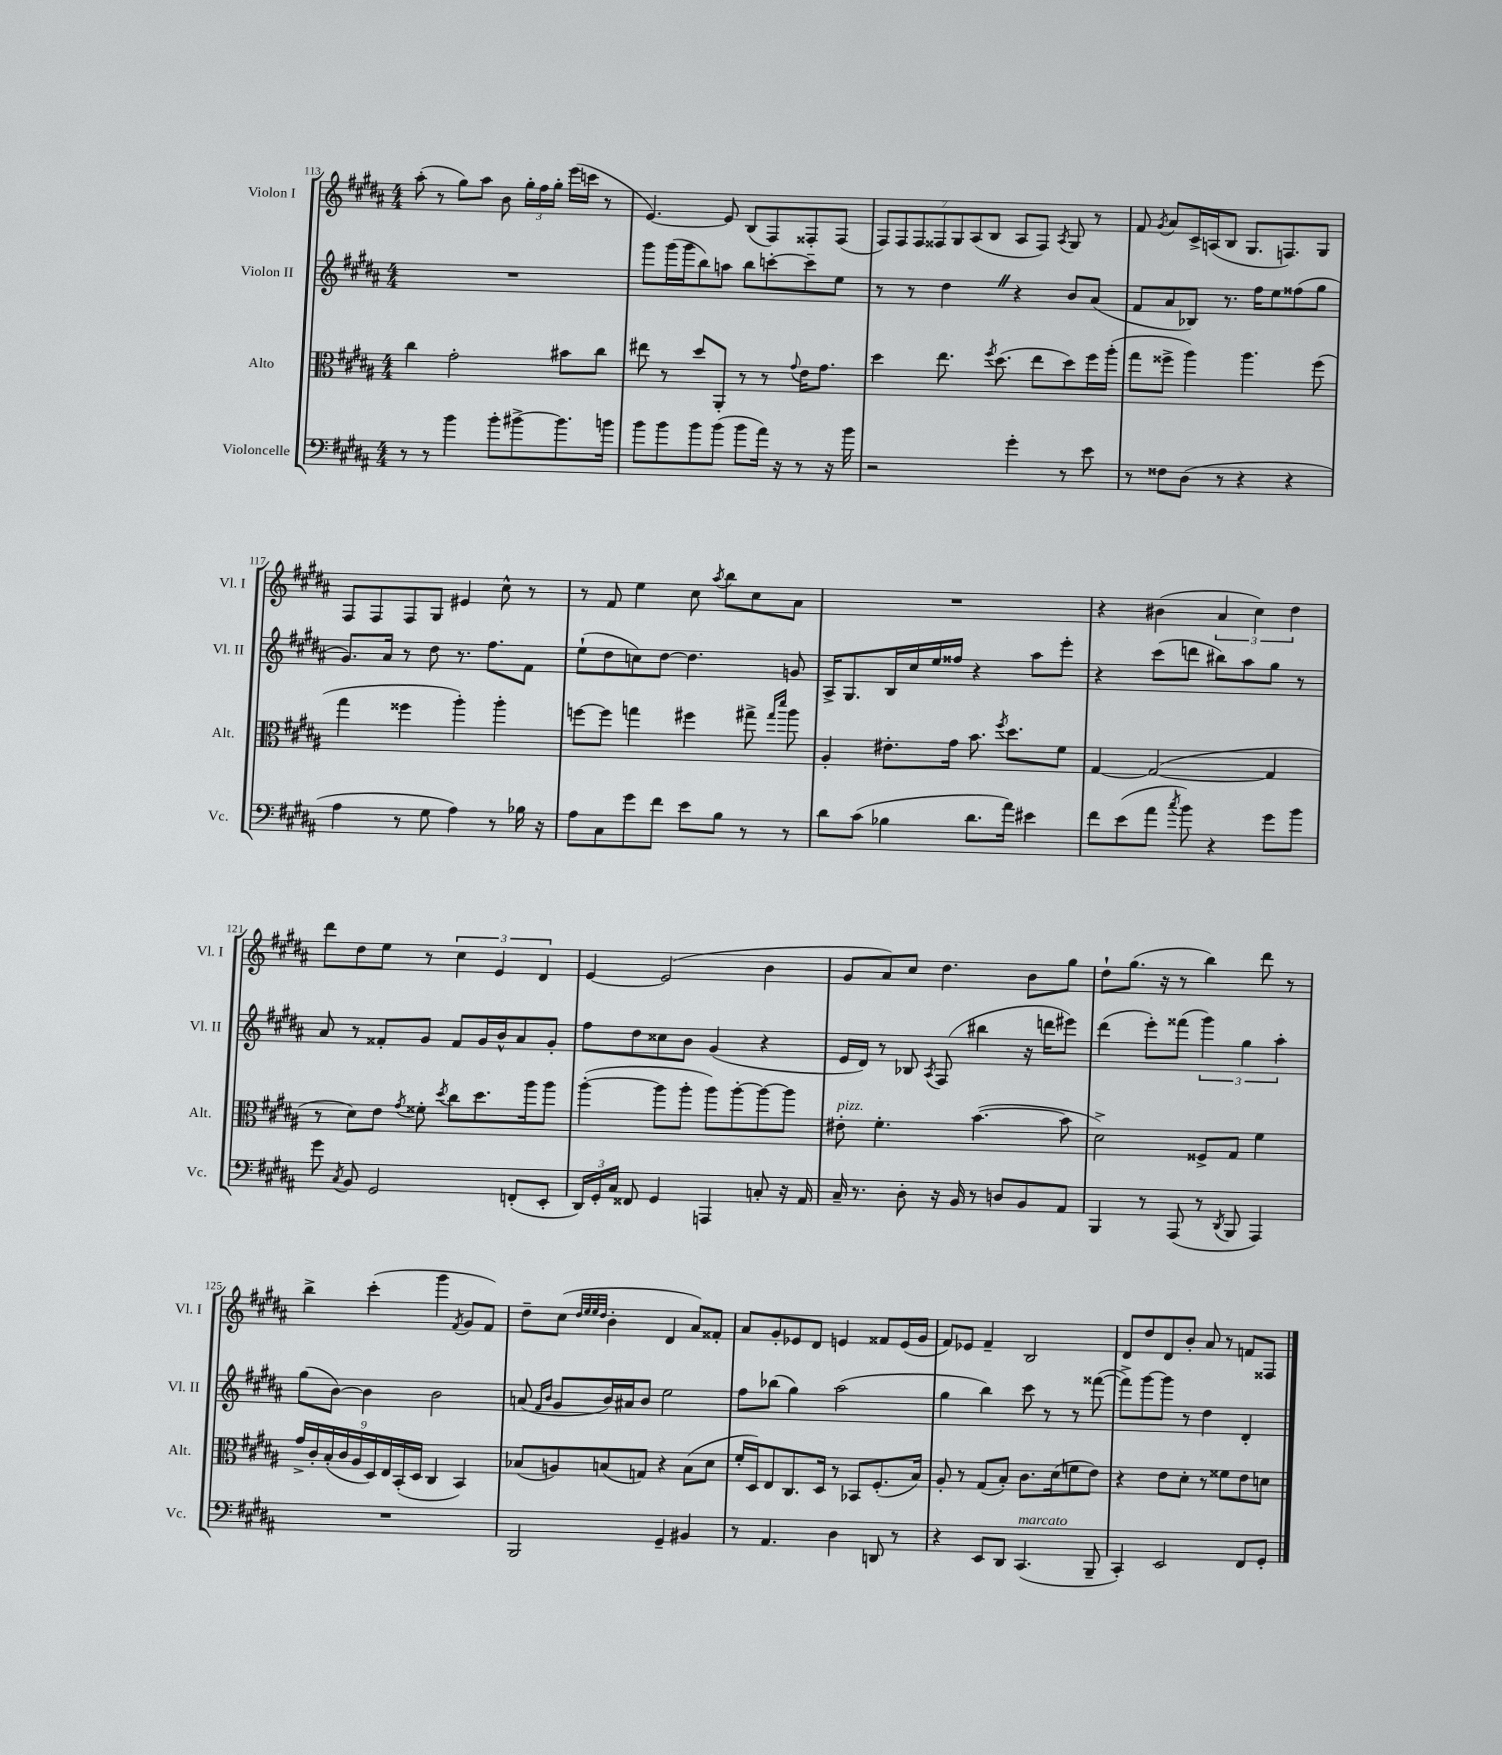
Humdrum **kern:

**kern	**kern	**kern	**kern
*staff4	*staff3	*staff2	*staff1
*clefF4	*clefC3	*clefG2	*clefG2
*k[f#c#g#d#a#]	*k[f#c#g#d#a#]	*k[f#c#g#d#a#]	*k[f#c#g#d#a#]
*M4/4	*M4/4	*M4/4	*M4/4
8r	4cc#	1r	(8aa#'
8r	.	.	8r
4b	2g#'	.	8gg#)
.	.	.	8aa#
8b'	.	.	8b
[8b#^	.	.	24gg#'
.	.	.	24ff#
.	.	.	24gg#'
8.b#]	8b#	.	(16eee
.	.	.	16ccc
.	8cc#	.	8r
16b	.	.	.
=	=	=	=
8b	8ee#	8ggg#	[4.e)
8b	8r	(16ggg#	.
.	.	16ggg#	.
8b	8dd#	8bb)	.
(8b	8AA#'	8aa	8e]
8b	8r	8bb	(8B
16a#)	8r	[8ccc'	8F#)
16r	.	.	.
.	8qqg#	.	.
8r	16e	8ccc~]	8F##'
.	8.g#	.	.
16r	.	8ee	(8F##
16b	.	.	.
=	=	=	=
2r	4dd#	8r	14F#)
.	.	.	14F#
.	.	8r	.
.	.	.	14F#
.	.	.	14F##
.	8.ee	4dd#	.
.	.	.	14G#
.	.	.	(14A#
.	.	.	14B
.	8qff#	.	.
.	(8.dd#	.	.
4g#'	.	4r	8A#
.	8ee	.	8F##)
.	.	.	8qA#
8r	8dd#)	8b	8G#
8e	16ff#	(8a#	8r
.	(16aa#'	.	.
=	=	=	=
8r	8gg#	8f#	8f#
.	.	.	8qg#
8F##	8ff##^	8a#	8a#
(8D#	4aa#)	8B-)	16c#^
.	.	.	(16A
8r	.	8.r	8B
4r	4.aa#	.	8.G#
.	.	16ff#	.
.	.	8ee	.
.	.	.	8.F)
4r	.	(8ff##	.
.	(8ff##	8gg#	8G#
=	=	=	=
4A#	4gg#	8.g#)	8F#
.	.	.	8F#
.	.	16a#	.
8r	4ff##	8r	8F#
8G#	.	8dd#	8G#
4A#)	4aa#')	8.r	4e#
.	.	8.ff#	.
8r	4aa#'	.	8cc#^^
16B-	.	8f#	8r
16r	.	.	.
=	=	=	=
8A#	[8ff	(8ee`	8r
8C#	8ff]	8dd#	8f#
8g#	4gg	8cc)	4ee
8f#	.	[8dd#	.
8e	4ff#	4.dd#]	8cc#
.	.	.	8qaa#
8B	.	.	8bb
8r	8gg#^	.	8cc#
.	16qqgg#	.	.
.	16qqddd#	.	.
8r	8aa#	8g	8a#
=	=	=	=
8d#	4A#'	16A#^	1r
.	.	8.G#	.
(8c#	.	.	.
4B-	8.e#'	16B	.
.	.	16cc#	.
.	.	16ee	.
.	16g#	16ff##	.
8.d#	8.b	4r	.
.	8qff#	.	.
16a#)	8.dd#	.	.
4e#	.	8aa#	.
.	8f#	8eee'	.
=	=	=	=
8f#	[4G#	4r	4r
(8e	.	.	.
8a#	(2G#_	(8ccc#	(4b#
8qcc#	.	.	.
8b)	.	8ddd	.
4r	.	8bb#)	6a#
.	.	8aa#	.
.	.	.	6cc#)
8g#	4G#]	8gg#	.
.	.	.	6dd#
8b	.	8r	.
=	=	=	=
8g#	8r	8a#	8ddd#
8qC#	.	.	.
8BB	8d#)	8r	8dd#
2GG#	8e	8f##'	8ee
.	8qg#	.	.
.	8f##'	8g#	8r
.	8qdd#	.	.
.	8cc#	8f##	6cc#
.	8.dd#	16g#	.
.	.	.	6e
.	.	16b^^	.
(8FF'	.	8a#	.
.	16aa#	.	.
.	.	.	6d#
8EE'	8aa#	8g#'	.
=	=	=	=
24DD#)	([4aa#'	8ff#	[4e
24GG#'	.	.	.
24C#	.	.	.
8FF##	.	8dd#	.
4GG#	8aa#]	8cc##	(2e]
.	8aa#'	8b	.
4AAA	8aa#)	(4g#	.
.	[8aa#'	.	.
8C'	8aa#_	4r	4b
16r	8aa#]	.	.
16AA#	.	.	.
=	=	=	=
16C#~	8e#'	16e	8g#
8.r	.	16d#)	.
.	4.f#'	8r	8a#)
8D#'	.	8B-	8cc#
.	.	8qA#	.
16r	.	(8F#	4.dd#
16BB	.	.	.
8r	([4.b	4bb#	.
8D	.	.	.
8BB	.	16r	8b
.	.	16ddd	.
8AA#	8b]	8eee#)	8gg#
=	=	=	=
4BBB	2d#^)	(4ddd#	8dd#`
.	.	.	(8.gg#
8r	.	8eee')	.
.	.	.	16r
(8AAA#	.	(8fff##	8r
8r	8F##^	6ggg#)	4bb)
8qDD#	.	.	.
8BBB	8G#	.	.
.	.	6gg#	.
4AAA#)	4f#	.	8ddd#
.	.	6aa#'	.
.	.	.	8r
=	=	=	=
1r	18g#^	(8gg#	4bb^
.	18c#'	.	.
.	(18B'	.	.
.	.	[8b)	.
.	18c#	.	.
.	18A#	.	.
.	.	4b]	(4ccc#'
.	18D#)	.	.
.	18E	.	.
.	(18BB'	.	.
.	18D#	.	.
.	4C#	2b	4ggg#
.	.	.	8qf#
.	4BB)	.	8g#
.	.	.	8f#)
=	=	=	=
2BBB	(8B-	(8a	8dd#~
.	.	16qqf#	.
.	.	16qqb	.
.	8A)	8g#	(8cc#
.	.	.	32qqdd#
.	.	.	32qqee
.	.	.	32qqee
.	.	.	32qqdd#
.	(8B	16b)	4b'
.	.	16a#	.
.	8G)	8b	.
4GG#~	4r	2ee	4d#
4BB#	(8B	.	8a#)
.	8d#	.	8f##'
=	=	=	=
8r	16f#'	8ff#	8a#
.	16D#)	.	.
4.AA#	8E	(8bb-	8g#'
.	8.C#	4gg#)	8e-
.	.	.	8d#
.	16D#	.	.
4D#	8r	(2aa#	4e
.	8BB-	.	.
8DD	(8.F#'	.	8f##
8r	.	.	(16e
.	16B)	.	16g#
=	=	=	=
4r	8A#'	4gg#	8f#)
.	8r	.	8e-
8EE	(8G#	4bb)	4f#~
8DD#	8B')	.	.
(4.CC#	8.c#	8ccc#	2B
.	.	8r	.
.	(16d#	.	.
.	8f	8r	.
8BBB~	8e)	([8fff##	.
=	=	=	=
4CC#')	4r	8fff##^])	8d#
.	.	[8ggg#	8dd#
2EE	8e	8ggg#]	8d#
.	8d#'	8r	8b'
.	8r	4dd#	8a#
.	8f##	.	8r
8FF#	8e	4d#'	8f
8GG#'	8d	.	8F##
==	==	==	==
*-	*-	*-	*-
